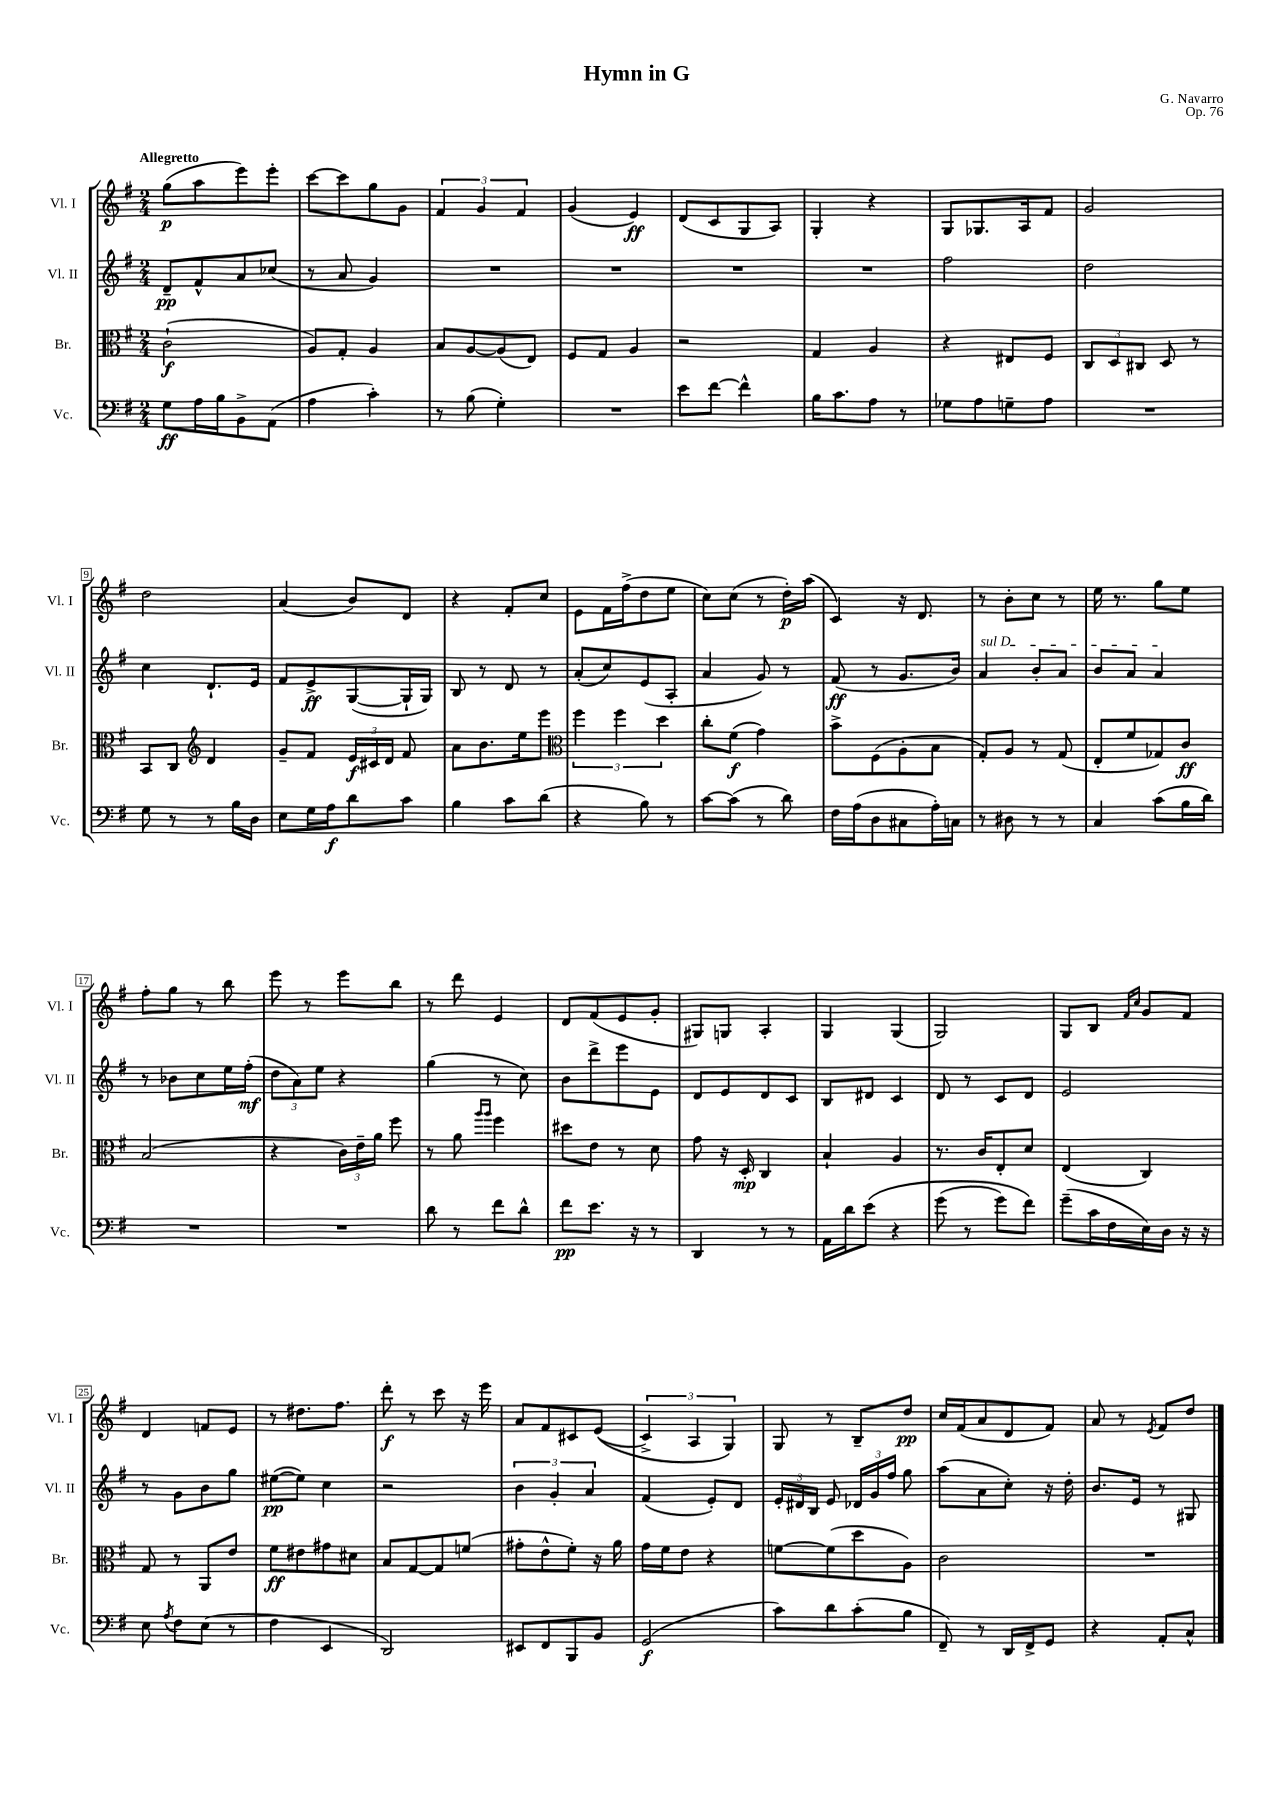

**kern	**kern	**kern	**kern
*staff4	*staff3	*staff2	*staff1
*clefF4	*clefC3	*clefG2	*clefG2
*k[f#]	*k[f#]	*k[f#]	*k[f#]
*M2/4	*M2/4	*M2/4	*M2/4
8G\L	(2c`\	8d~/L	(8gg\L
16A\L	.	8f#^^/	8aa\
16B\J	.	.	.
8BB^\	.	8a/	8eee\)
(8AA\J	.	(8cc-/J	8eee'\J
=	=	=	=
4A\	8A/L)	8r	[8ccc\L
.	8G'/J	8a/	8ccc\]
4c'\)	4A/	4g/)	8gg\
.	.	.	8g\J
=	=	=	=
8r	8B/L	2r	6f#/
(8B\	[8A/	.	.
.	.	.	6g/
4G'\)	(8A/]	.	.
.	.	.	6f#/
.	8E/J)	.	.
=	=	=	=
2r	8F#/L	2r	(4g/
.	8G/J	.	.
.	4A/	.	4e/)
=	=	=	=
8e\L	2r	2r	(8d/L
[8f#\J	.	.	8c/
4f#^^\]	.	.	8G/
.	.	.	8A/J)
=	=	=	=
16B\LK	4G/	2r	4G'/
8.c\	.	.	.
8A\J	4A/	.	4r
8r	.	.	.
=	=	=	=
8G-\L	4r	2ff#\	8G/L
8A\	.	.	8.G-/
8G~\	8E#/L	.	.
.	.	.	16A/k
8A\J	8F#/J	.	8f#/J
=	=	=	=
2r	12C/L	2dd\	2g/
.	12D/	.	.
.	12C#/J	.	.
.	8D/	.	.
.	8r	.	.
=	=	=	=
8G\	8BB/L	4cc\	2dd\
8r	8C/J	.	.
*	*clefG2	*	*
8r	4d/	8.d`/L	.
16B\LL	.	.	.
16D\JJ	.	16e/Jk	.
=	=	=	=
8E\L	8g~/L	8f#/L	(4a/
16G\L	8f#/J	8e^/	.
16A\J	.	.	.
8d\	24e/LL	([8G/	8b/L)
.	24c#/	.	.
.	24d/JJ	.	.
8c\J	8f#/	16G`/]L	8d/J
.	.	16G/JJ)	.
=	=	=	=
4B\	8a\L	8B/	4r
.	8.b\	8r	.
8c\L	.	8d/	8f#'/L
.	16ee\k	.	.
(8d\J	8eee\J	8r	8cc/J
=	=	=	=
*	*clefC3	*	*
4r	6ff#\	(8a'/L	8e\L
.	.	8cc/)	16f#\L
.	6ff#\	.	.
.	.	.	(16ff#^\J
8B\)	.	(8e/	8dd\
.	6dd\	.	.
8r	.	8A'/J	8ee\J
=	=	=	=
[8c\L	8cc'\L	4a/	8cc\L)
(8c\]J	(8f#\J	.	(8cc\J
8r	4g\)	8g/)	8r
8d\)	.	8r	16dd'\LL)
.	.	.	(16aa\JJ
=	=	=	=
16F#\LL	8b^\L	(8f#/	4c/)
(16A\J	.	.	.
8D\	(8F#\	8r	.
8C#\	8A'\	8.g/L	16r
.	.	.	8.d/
16A'\L)	8B\J	.	.
16C\JJ	.	16b/Jk)	.
=	=	=	=
8r	8G'/L)	4a/	8r
8D#\	8A/J	.	8b'\L
8r	8r	8b'/L	8cc\J
8r	(8G/	8a/J	8r
=	=	=	=
4C/	8E'/L	8b/L	16ee\
.	.	.	8.r
.	8f#/	8a/J	.
(8c\L	8G-/)	4a/	8gg\L
16B\L	8c/J	.	8ee\J
16d\JJ)	.	.	.
=	=	=	=
2r	(2B/	8r	8ff#'\L
.	.	8b-\L	8gg\J
.	.	8cc\	8r
.	.	16ee\L	8bb\
.	.	(16ff#'\JJ	.
=	=	=	=
2r	4r	12dd\L	8eee\
.	.	12a\)	.
.	.	.	8r
.	.	12ee\J	.
.	24c\LL)	4r	8eee\L
.	24e~\	.	.
.	24a\JJ	.	.
.	8ff#\	.	8bb\J
=	=	=	=
8d\	8r	(4gg\	8r
8r	8a\	.	8ddd\
.	16qqaa/LL	.	.
.	16qqaa/JJ	.	.
8f#\L	4ff#\	8r	4e/
8d^^\J	.	8cc\)	.
=	=	=	=
8f#\L	8dd#\L	8b\L	8d/L
8.e\J	8e\J	8ddd^\	(8f#/
.	8r	8eee\	8e/
16r	.	.	.
8r	8d\	8e\J	8g'/J
=	=	=	=
4DD/	8g\	8d/L	8G#/L)
.	16r	8e/	8G/J
.	16D'/	.	.
8r	4C/	8d/	4A'/
8r	.	8c/J	.
=	=	=	=
16AA\LL	4B`/	8B/L	4G/
16d\J	.	.	.
&(8e\J	.	8d#/J	.
4r	4A/	4c/	(4G/
=	=	=	=
(8g\	8.r	8d/	2G/)
8r	.	8r	.
.	16c/LK	.	.
8g\L)	8E'/	8c/L	.
8f#\J&)	8d/J	8d/J	.
=	=	=	=
(8g~\L	(4E/	2e/	8G/L
16c\L	.	.	8B/J
16F#\	.	.	.
.	.	.	16qqf#/LL
.	.	.	16qqcc/JJ
16E\)	4C/)	.	8g/L
16D\JJ	.	.	.
16r	.	.	8f#/J
16r	.	.	.
=	=	=	=
8E\	8G/	8r	4d/
8qA/	.	.	.
8F#\L	8r	8g\L	.
(8E\J	8AA/L	8b\	8f/L
8r	8e/J	8gg\J	8e/J
=	=	=	=
4F#\	8f#\L	([8ee#\L	8r
.	8e#\	8ee#\]J)	8.dd#\L
4EE/	8g#\	4cc\	.
.	.	.	8.ff#\J
.	8d#\J	.	.
=	=	=	=
2DD/)	8B/L	2r	8ddd'\
.	[8G/	.	8r
.	8G/]	.	8ccc\
.	(8f/J	.	16r
.	.	.	16eee\
=	=	=	=
8EE#/L	8g#'\L	6b\	8a/L
8FF#/	8e^^\	.	8f#/
.	.	6g'/	.
8BBB/	8f#'\J)	.	8c#/
.	.	6a/	.
8BB/J	16r	.	&((8e/J
.	16a\	.	.
=	=	=	=
(2GG/	16g\LL	(4f#/	6c^/)
.	16f#\J	.	.
.	8e\J	.	.
.	.	.	6A/
.	4r	8e'/L)	.
.	.	.	6G/&)
.	.	8d/J	.
=	=	=	=
8c\L)	[8f\L	24e'/LL	8G/
.	.	24d#/	.
.	.	24B/JJ	.
8d\	(8f\]	8e/	8r
(8c'\	8dd\	24d-/LL	8B~/L
.	.	24g/	.
.	.	24ff#/JJ	.
8B\J	8A\J)	8gg\	8dd/J
=	=	=	=
8FF#~/)	2c\	(8aa\L	16cc/LL
.	.	.	(16f#/J
8r	.	8a\	8a/
16DD/LL	.	8cc'\J)	8d/
16FF#^/J	.	.	.
8GG/J	.	16r	8f#/J)
.	.	16dd'\	.
=	=	=	=
4r	2r	8.b/L	8a/
.	.	.	8r
.	.	16e/Jk	.
.	.	.	8qe/
8AA'/L	.	8r	8f#/L
8C^^/J	.	8G#/	8dd/J
==	==	==	==
*-	*-	*-	*-
